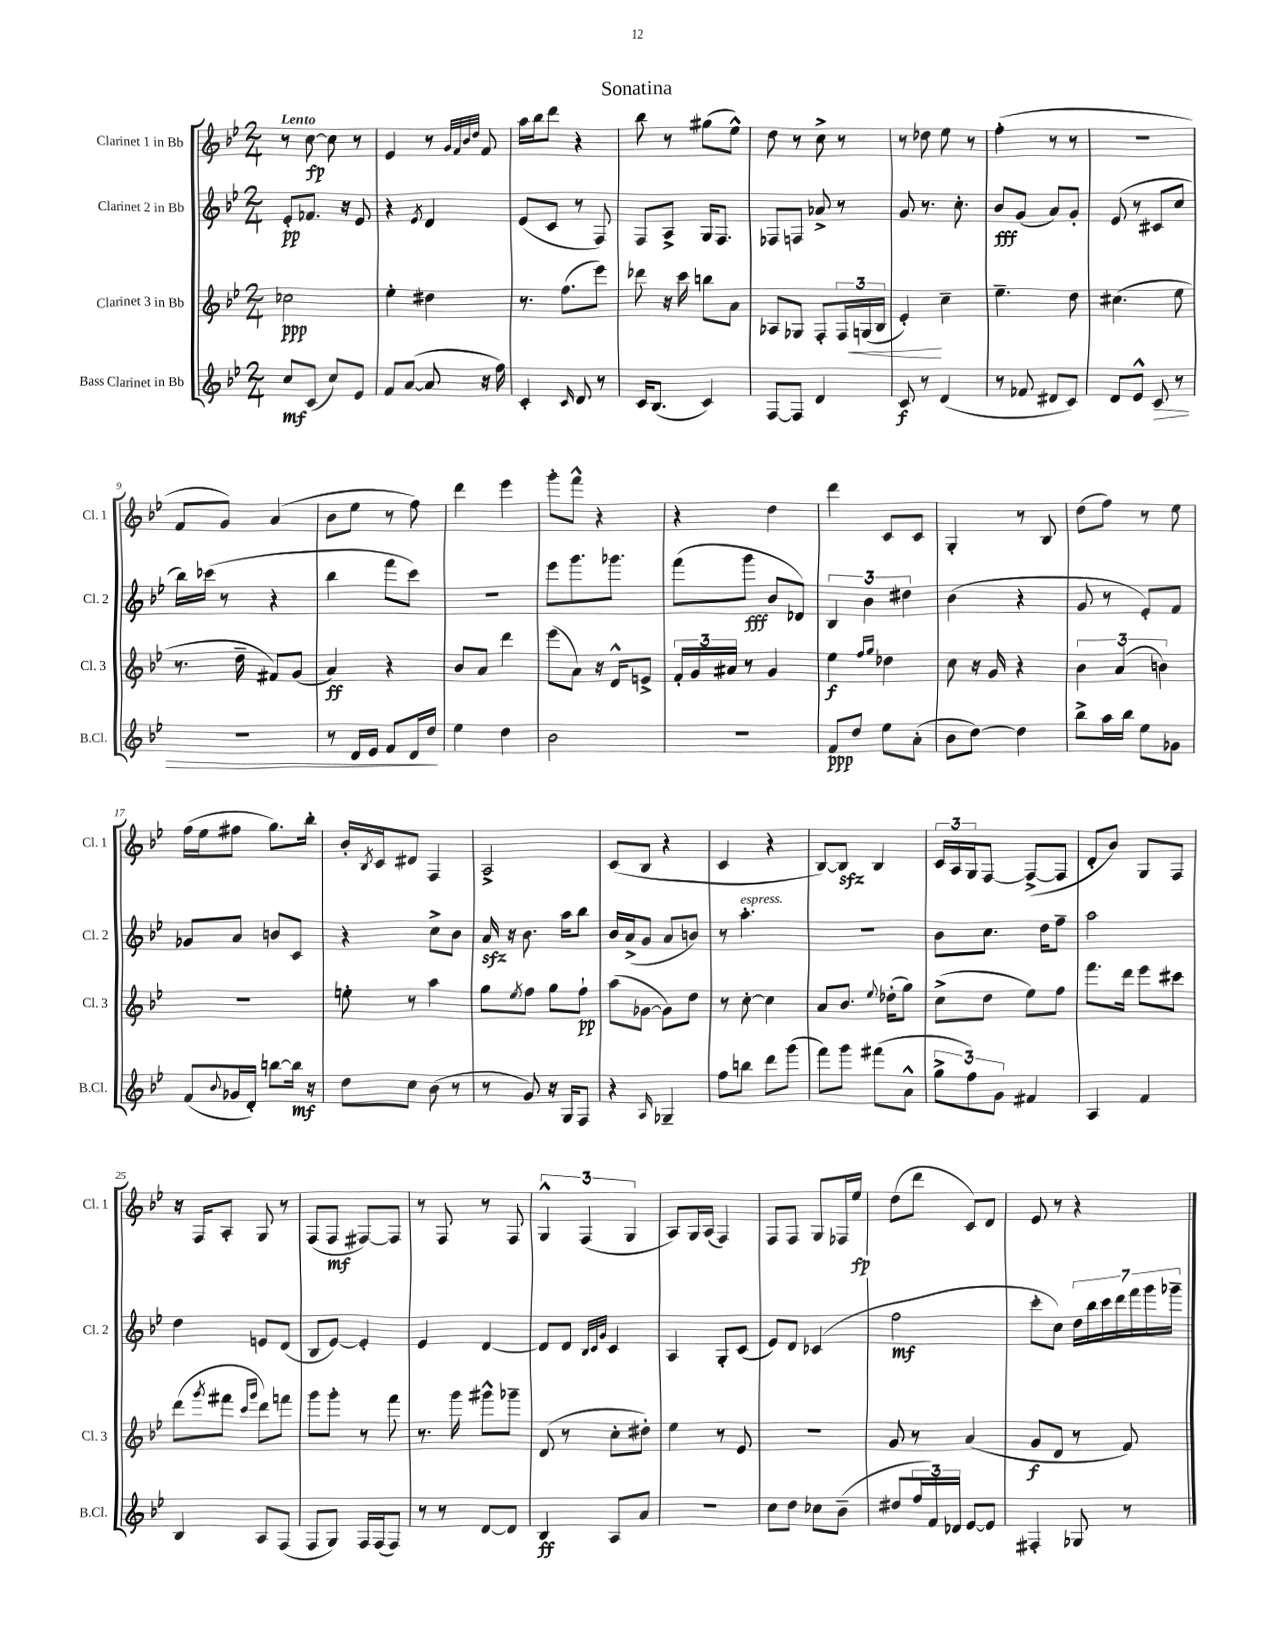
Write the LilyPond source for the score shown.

\header { title = "Sonatina" }
<<
\new StaffGroup <<
\new Staff = "s0" \with { instrumentName = "Clarinet 1 in Bb" shortInstrumentName = "Cl. 1" } {
    \clef treble \key bes \major \numericTimeSignature \time 2/4 \tempo "Lento"
    r8 c''8~\fp c''8 r8 |
    ees'4 r8 \grace { g'32 f'32 bes'32 d''32 } f'8 |
    a''16 bes''16 d'''8 r4 |
    bes''8 r8 gis''8( ees''8-^) |
    d''8 r8 c''8-> r8 |
    r8 des''8 ees''8 r8 |
    f''4-.( r8 r8 |
    R2 |
    f'8 g'8) a'4( |
    bes'8 ees''8 r8 f''8) |
    d'''4 ees'''4 |
    g'''8-. f'''8-^ r4 |
    r4 d''4 |
    d'''4 c'8 c'8 |
    g4-. r8 bes8 |
    d''8( f''8) r8 ees''8 |
    f''16( ees''16 fis''8 g''8.) bes''16-. |
    bes'16-. \acciaccatura { bes8 } c'16 dis'8 f4 |
    a2-> |
    c'8( bes8 r4 |
    c'4 r4 |
    bes8~) bes8\sfz bes4 |
    \tuplet 3/2 { c'16 a16 g16 } f8~ f8~->( f8 |
    d'8-. bes'8) g8 f8 |
    r16 f16 a8-. g8 r8 |
    f8( f8\mf fis8~) fis8 |
    r8 f8 r8 f8 |
    \tuplet 3/2 { g4-^ f4( g4 } |
    a8) g16 a16( f4) |
    f8 f8 g8 fes16 ees''16\fp |
    d''8( d'''8 c'8) d'8 |
    ees'8 r8 r4 \bar "|." |
}
\new Staff = "s1" \with { instrumentName = "Clarinet 2 in Bb" shortInstrumentName = "Cl. 2" } {
    \clef treble \key bes \major \numericTimeSignature \time 2/4
    ees'8-.\pp fes'8. r16 ees'8 |
    r4 \acciaccatura { ees'8 } d'4 |
    ees'8( c'8 r8 f8) |
    f8 a8-> g16 f8. |
    fes8 f8 aes'8-> r8 |
    g'8 r8. c''8.-. |
    bes'8\fff g'8( a'8) g'8-. |
    ees'8( r8 cis'8 c''8 |
    bes''16) ces'''16( r8 r4 |
    bes''4 f'''8 c'''8) |
    R2 |
    ees'''8 g'''8. ges'''8. |
    f'''8( g'''8\fff bes'8 des'8) |
    \tuplet 3/2 { bes4 bes'4 dis''4 } |
    bes'4( r4 |
    g'8 r8 ees'8-.) f'8 |
    ges'8 a'8 b'8 c'8 |
    r4 c''8-> bes'8 |
    a'16\sfz r16 bes'8. a''16 bes''8 |
    bes'16 a'16->( g'8 a'8 b'8) |
    r8 a''4.-.^\markup { \italic "espress." } |
    R2 |
    bes'8 c''8. d''16 f''8-- |
    a''2 |
    d''4 e'8 d'8( |
    bes8 ees'8~) ees'4-. |
    ees'4 d'4~ |
    d'8 d'8 \grace { bes32 c'32 g'32 } c'4 |
    a4 g8-. c'8( |
    ees'8) d'8 ces'4( |
    f''2\mf |
    c'''8-. c''8) \tuplet 7/4 { d''16 bes''16 c'''16 d'''16 f'''16 g'''16 ges'''16-- } \bar "|." |
}
\new Staff = "s2" \with { instrumentName = "Clarinet 3 in Bb" shortInstrumentName = "Cl. 3" } {
    \clef treble \key bes \major \numericTimeSignature \time 2/4
    ces''2\ppp |
    ees''4-. dis''4 |
    r8. f''8.( ees'''8) |
    des'''8 r16 c'''16 b''8 a'8 |
    aes8 ges8 f8-. \tuplet 3/2 { f16 g16\<( bes16 } |
    ees'4-.\!) c''4-- |
    ees''4.-- d''8 |
    cis''4.( ees''8 |
    r8. d''16-- fis'8) g'8( |
    a'4\ff) r4 |
    bes'8 a'8 d'''4 |
    ees'''8( a'8) r16 d'16-^ e'8-> |
    \tuplet 3/2 { f'16-. g'16 ais'16 } r8 g'4 |
    ees''4\f \grace { f''16 g''16 } des''4 |
    c''8 r16 g'16 r4 |
    \tuplet 3/2 { bes'4 a'4( b'4) } |
    R2 |
    e''8-. r8 a''4 |
    g''8 \acciaccatura { ees''8 } f''8 g''8 f''8-!\pp |
    a''8( ges'8~ ges'8) d''8 |
    r8 c''8~-. c''4 |
    a'8 bes'8. \appoggiatura { ees''8 } des''16-.( g''8) |
    c''8->( d''8 ees''8) f''8 |
    f'''8. d'''16 ees'''8 cis'''8 |
    d'''8( \acciaccatura { g'''8 } fis'''8 \grace { c'''16 g'''16 } d'''8) f'''8 |
    g'''8 g'''8-. r8 f'''8 |
    r8. g'''16 gis'''8-^ ges'''8-- |
    d'8( r8 c''8-. dis''8-.) |
    ees''4 r8 ees'8 |
    R2 |
    g'8 r8 a'4( |
    g'8\f d'8 r8 f'8) \bar "|." |
}
\new Staff = "s3" \with { instrumentName = "Bass Clarinet in Bb" shortInstrumentName = "B.Cl." } {
    \clef treble \key bes \major \numericTimeSignature \time 2/4
    c''8\mf c'8( c''8) ees'8 |
    f'8 a'8~( a'8 r16 f''16) |
    c'4-. \grace { c'16 } d'8 r8 |
    c'16 bes8.( c'4) |
    f8~ f8 d'4 |
    c'8\f r8 d'4( |
    r8 fes'8 dis'8 c'8) |
    d'8 ees'8-^ c'8\> r8 |
    r2 |
    r8 d'16 ees'16 f'8 d'16 d''16\! |
    ees''4 d''4 |
    bes'2 |
    R2 |
    f'8\ppp d''8 ees''8 a'8-.( |
    bes'8 d''8~) d''4 |
    bes''8-> a''16 bes''16 ees''8 ges'8 |
    f'8( \appoggiatura { bes'8 } ges'16 d'16-.) b''8~ b''16\mf r16 |
    d''8 c''8 bes'8( r8 |
    r8 g'8) r16 g16 f8 |
    r4 \grace { a16 } ges4-- |
    f''8 b''8 d'''8 g'''8( |
    f'''8) g'''8 fis'''8( a'8-^ |
    \tuplet 3/2 { g''8-> f''8) g'8 } fis'4 |
    a4 f'4 |
    bes4 a8 f8( |
    f8 g8) f16 f16( f8) |
    r8 r8 d'8~ d'8 |
    bes4\ff a8 a'8 |
    R2 |
    c''8 d''8 ces''8 bes'8--( |
    dis''8 \tuplet 3/2 { f''16 f'16) des'16 } ees'8~ ees'8 |
    fis4-. ges8 r8 \bar "|." |
}
>>
>>
